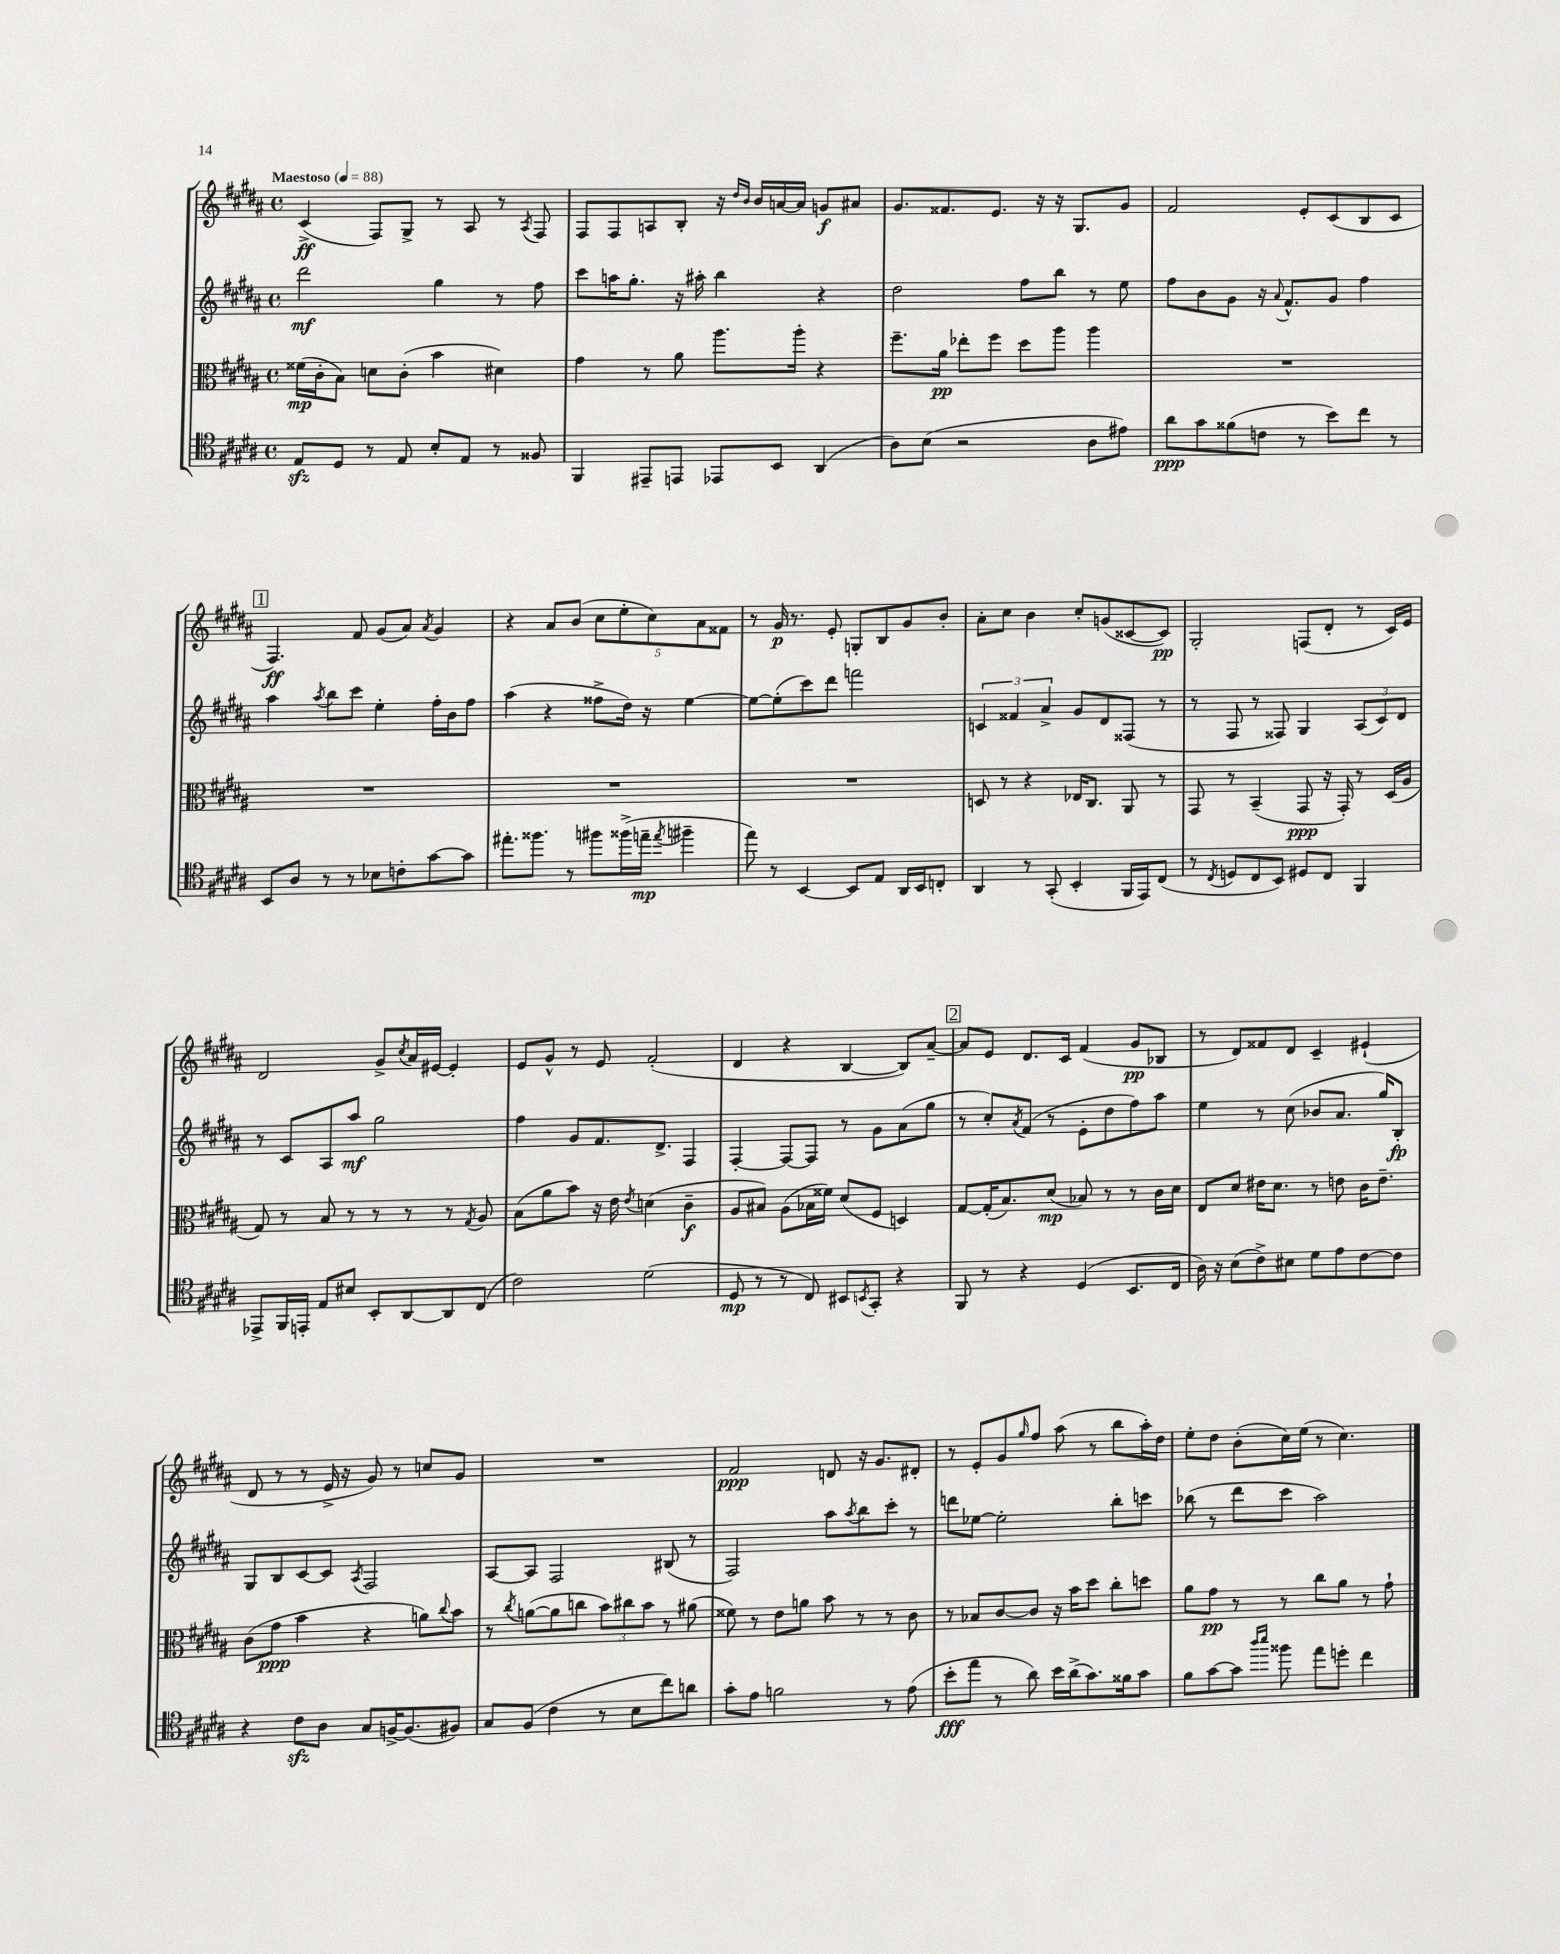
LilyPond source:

<<
\new StaffGroup <<
\new Staff = "s0" {
    \clef treble \key b \major \defaultTimeSignature \time 4/4 \tempo "Maestoso" 4 = 88
    cis'4->\ff( fis8) gis8-> r8 ais8 r8 \acciaccatura { ais8 } fis8 |
    fis8 fis8 a8 b8-. r16 \grace { dis''16 b'16 } b'16 a'16~ a'16 g'8\f ais'8 |
    gis'8. fisis'8. e'8. r16 r16 gis8. gis'8 |
    fis'2 e'8-. cis'8( b8 cis'8 |
    \mark \markup { \box "1" } fis4.\ff) fis'8 gis'8( ais'8) \acciaccatura { ais'8 } gis'4 |
    r4 ais'8 b'8( \tuplet 5/4 { cis''8 e''8-. cis''8) ais'8 fisis'8 } |
    r8 gis'16\p r8. e'8-. g8-. b8 gis'8 b'8-. |
    ais'8-. cis''8 b'4 cis''8-. g'8( cisis'8~ cisis'8\pp) |
    gis2-. f8( dis'8-. r8 cis'16) e'16 |
    dis'2 gis'8-> \acciaccatura { cis''8 } ais'16 eis'16~ eis'4-. |
    e'8 gis'8-^ r8 e'8 fis'2-.( |
    dis'4 r4 b4~ b8) ais'8~-- |
    \mark \markup { \box "2" } ais'8 e'8 dis'8. cis'16 fis'4( gis'8\pp bes8 |
    r8 dis'8) fisis'8 dis'8 cis'4-- eis'4-!( |
    dis'8 r8 r8 e'16-> r16 gis'8) r8 c''8 gis'8 |
    R1 |
    fis'2\ppp d'8 r16 gis'8. dis'8-. |
    r8 e'8-. gis'8 \grace { gis''16 } fis''8 ais''8( r8 b''8 ais''16-.) dis''16 |
    e''8-. dis''8 b'8-.( cis''16) e''16( r8 cis''4.) \bar "|." |
}
\new Staff = "s1" {
    \clef treble \key b \major \defaultTimeSignature \time 4/4
    dis'''2\mf gis''4 r8 fis''8 |
    cis'''8 a''16 gis''8.-. r16 ais''16-. b''4 r4 |
    dis''2 fis''8 b''8 r8 e''8 |
    fis''8 b'8 gis'8 r16 \appoggiatura { ais'8 } fis'8.-^ gis'8 fis''4 |
    \mark \markup { \box "1" } ais''4 \acciaccatura { ais''8 } b''8 cis'''8 e''4-. fis''16-. b'16 fis''8 |
    ais''4( r4 fisis''8-> dis''16) r16 e''4~ |
    e''8~ e''8-.( cis'''8) dis'''8 f'''2 |
    \tuplet 3/2 { c'4 fisis'4 ais'4-> } gis'8 dis'8 fisis8( r8 |
    r8 fis8 r8 fisis8) gis4 \tuplet 3/2 { ais8( cis'8) dis'8 } |
    r8 cis'8 ais8 ais''8\mf gis''2 |
    fis''4 gis'8 fis'8. dis'8.-> fis4 |
    fis4~-. fis8~ fis8 r8 gis'8 ais'8( gis''8 |
    \mark \markup { \box "2" } r8 cis''8-.) \acciaccatura { ais'8 } fis'8( r8 e'8-. dis''8 fis''8) ais''8 |
    e''4 r8 cis''8( bes'8 ais'8. gis''16) b8-.\fp |
    gis8 b8 cis'8~ cis'8 \acciaccatura { ais8 } fis2 |
    ais8~ ais8 fis2 bis8( r8 |
    fis2) ais''8 \acciaccatura { ais''8 } b''8 cis'''8-. r8 |
    d'''8 ees''8~ ees''2-. b''8-. c'''8 |
    bes''8( r8 dis'''8 cis'''8 ais''2) \bar "|." |
}
\new Staff = "s2" {
    \clef alto \key b \major \defaultTimeSignature \time 4/4
    fisis'16\mp( cis'16-. b8) d'8 cis'8-.( b'4 dis'4) |
    gis'4 r8 ais'8 ais''8. ais''16-. r4 |
    fis''8.-- ais'16\pp ees''8-. fis''8 dis''8 ais''8 ais''4 |
    R1 |
    \mark \markup { \box "1" } R1 |
    R1 |
    R1 |
    d8 r8 r4 ees16 cis8. ais,8 r8 |
    gis,8 r8 b,4--( gis,8\ppp r16 gis,16-.) r8 dis16( ais16 |
    gis8) r8 b8 r8 r8 r8 r8 \acciaccatura { gis8 } ais8 |
    b8( ais'8 b'8) r16 e'16 \acciaccatura { e'8 } d'4( cis'4--\f |
    ais8 bis8) ais8( bes16 fisis'16) dis'8( fis8 d4) |
    \mark \markup { \box "2" } gis8~ gis16-.( b8.) dis'8\mp( bes8) r8 r8 cis'16 dis'16 |
    e8 dis'8 eis'16 dis'8. r8 e'8 cis'16 e'8.-- |
    cis'8( gis'8\ppp b'4 r4 a'8) \appoggiatura { cis''8 } b'8 |
    r8 \acciaccatura { cis''8 } a'8~( a'8 c''8 \tuplet 3/2 { b'8) cis''8 b'8 } r8 ais'8( |
    fisis'8) r8 e'8 a'8 b'8 r8 r8 cis'8 |
    r8 bes8 cis'8~ cis'8 r16 b'16 dis''8 cis''8-. d''8 |
    ais'8 gis'8\pp r8 r8 cis''8 ais'8 r8 gis'8-! \bar "|." |
}
\new Staff = "s3" {
    \clef tenor \key b \major \defaultTimeSignature \time 4/4
    e8\sfz dis8 r8 e8 b8-. e8 r8 fisis8 |
    fis,4 eis,8-- e,8 ees,8 b,8 ais,4( |
    ais8) b8( r2 ais8 eis'8) |
    ais'8\ppp gis'8 fisis'8( c'8 r8 b'8) cis''8 r8 |
    \mark \markup { \box "1" } b,8 ais8 r8 r8 bes8 c'8-. gis'8~ gis'8 |
    eis''8.-. fisis''8. r8 fis''8 fisis''16->( e''16--\mp \acciaccatura { e''8 } fis''4-- |
    e''8) r8 b,4~ b,8 e8 ais,16 b,16 c8-. |
    ais,4 r8 gis,8-.( b,4-. fis,16 e,16) cis8( |
    r8 \acciaccatura { cis8 } d8 cis8 b,8) dis8 cis8 fis,4 |
    ees,8-> fis,16 e,16-. e8 bis8 b,8-. ais,8~ ais,8 cis8( |
    cis'2) dis'2( |
    dis8\mp r8 r8 cis8) bis,8 \acciaccatura { b,8 } gis,8-. r4 |
    \mark \markup { \box "2" } fis,8 r8 r4 dis4( b,8. cis16 |
    ais16) r16 b8( cis'8->) bis8 dis'8 e'8 cis'8~ cis'8 |
    r4 cis'8\sfz ais8 gis8 f16~-> f8.( fis8) |
    gis8 fis8( cis'4 r8 b8 cis''8) a'8 |
    gis'8-. e'8 f'2 r8 e'8( |
    b'8-.\fff e''8 r8 ais'8) b'16 ais'16->( gis'8.) fisis'16 gis'8 |
    fis'8 gis'8~ gis'8 \grace { ais''16 b''16 } fisis''8 e''8 d''8-. cis''4 \bar "|." |
}
>>
>>
\layout { \context { \Score \remove "Bar_number_engraver" } }
